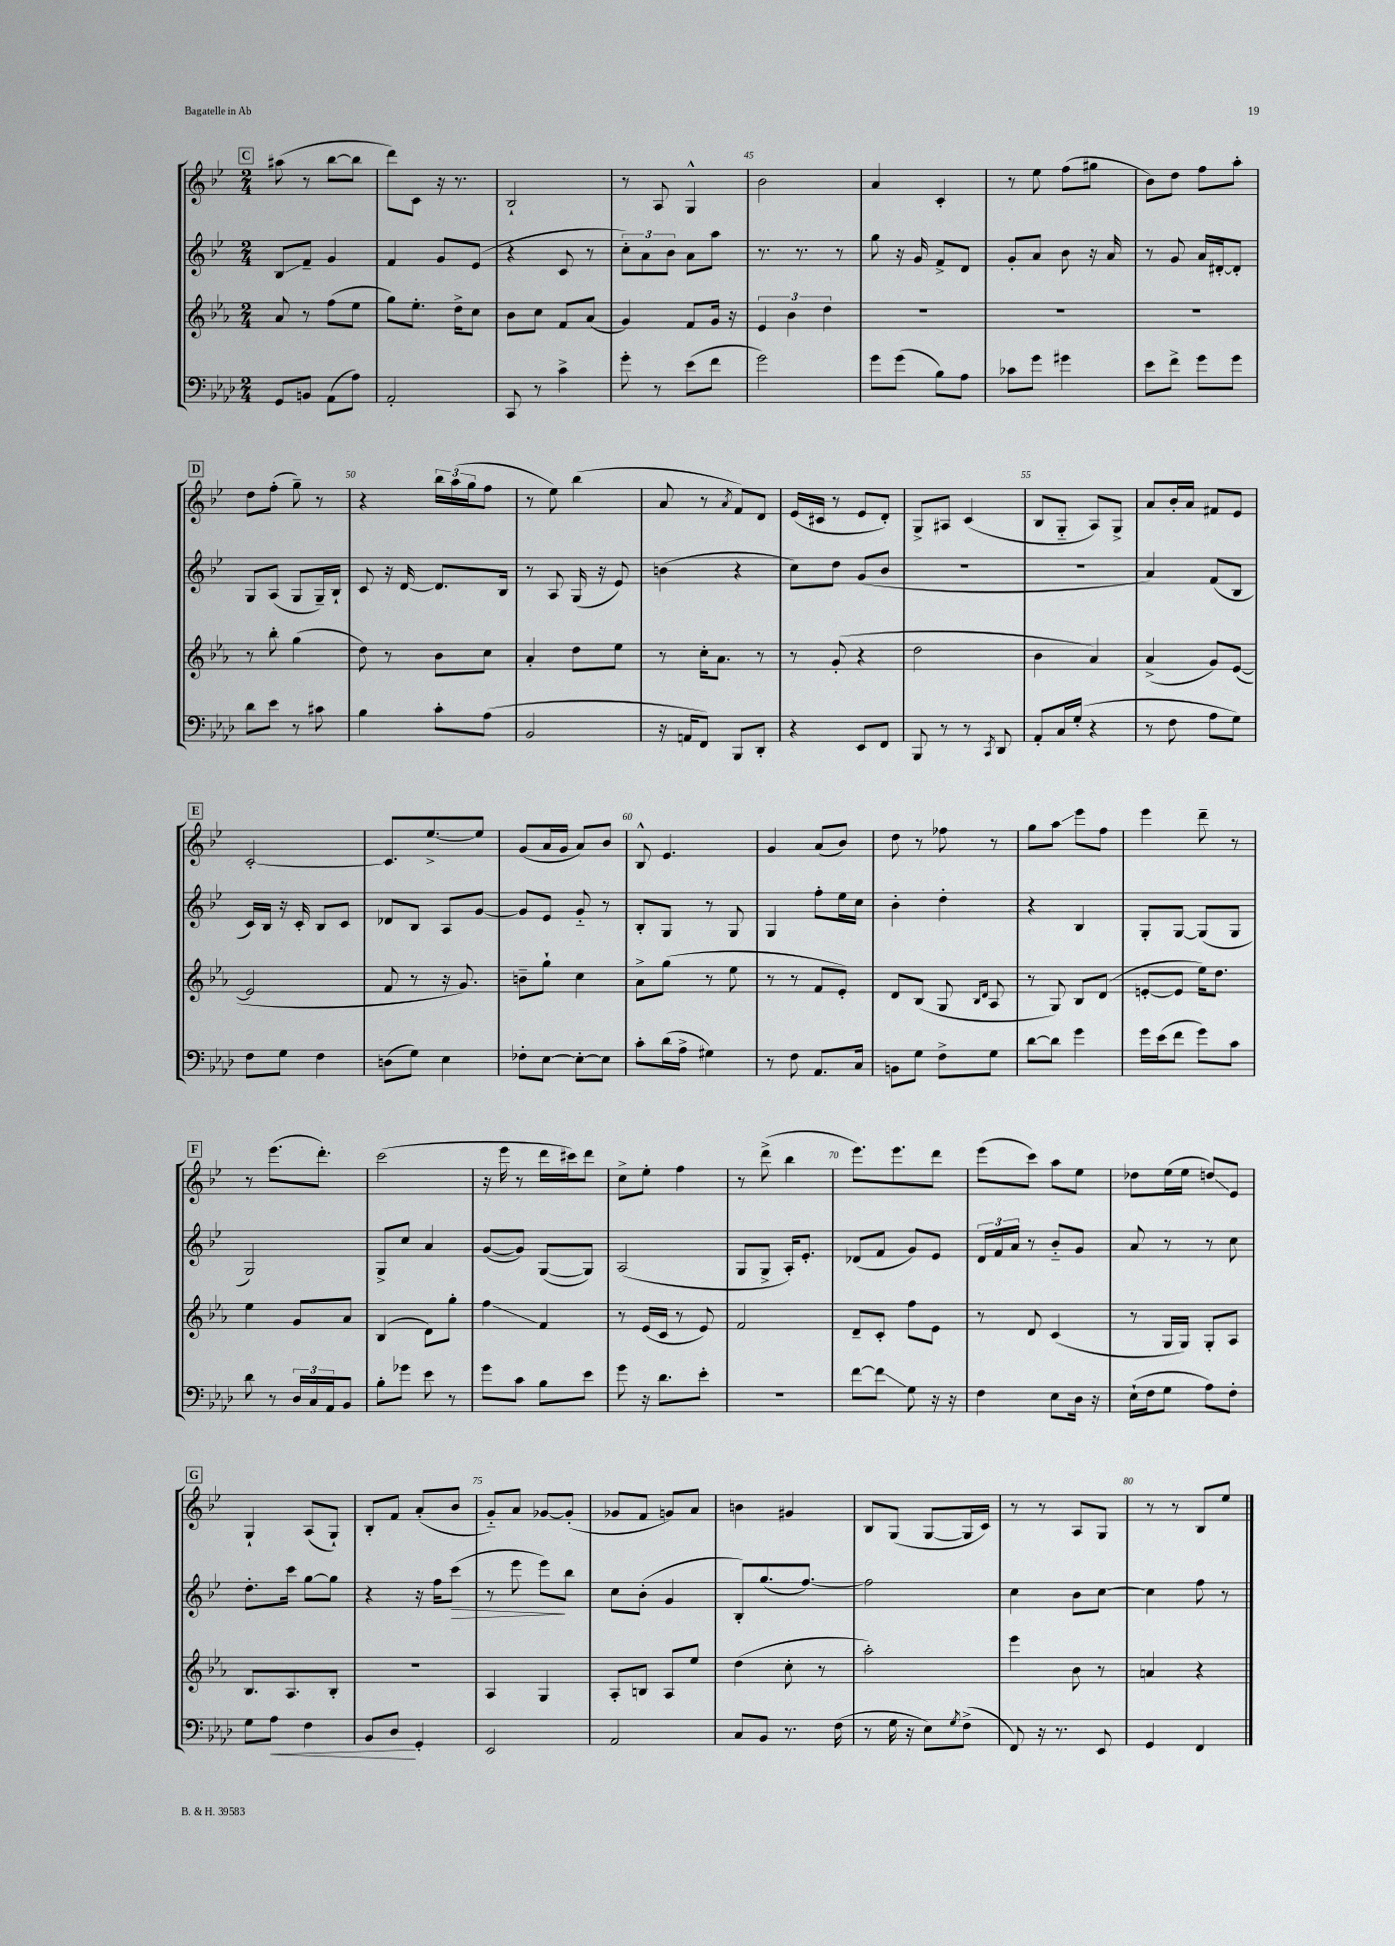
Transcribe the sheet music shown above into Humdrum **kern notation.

**kern	**kern	**kern	**kern
*staff4	*staff3	*staff2	*staff1
*clefF4	*clefG2	*clefG2	*clefG2
*k[b-e-a-d-]	*k[b-e-a-]	*k[b-e-]	*k[b-e-]
*M2/4	*M2/4	*M2/4	*M2/4
8GG	8a-	8B-	(8aa#
8BB	8r	8f~	8r
(8AA-	(8ff	4g	[8bb-
8A-)	8ee-	.	8bb-]
=	=	=	=
2AA-'	8gg)	4f	8ddd)
.	8.ee-'	.	8c
.	.	8g	16r
.	16dd^	.	8.r
.	8cc	(8e-	.
=	=	=	=
8CC	8b-	4r	2B-`
8r	8cc	.	.
4c^	8f	8c	.
.	(8a-	8r	.
=	=	=	=
8g'	4g)	12cc')	8r
.	.	12a	.
8r	.	.	8A
.	.	12b-	.
(8e-	8f	8a	4G^^
8f	16g	8aa	.
.	16r	.	.
=	=	=	=
2g)	6e-	8.r	2b-
.	6b-	.	.
.	.	8.r	.
.	6dd	.	.
.	.	8r	.
=	=	=	=
8g	2r	8gg	4a
(8g	.	16r	.
.	.	16g	.
8B-)	.	8f^	4c'
8A-	.	8d	.
=	=	=	=
8c-	2r	8g'	8r
8g	.	8a	8ee-
4g#	.	8b-	(8ff
.	.	16r	8gg#
.	.	16a	.
=	=	=	=
8e-	2r	8r	8b-)
8f^	.	8g	8dd
8g	.	16a	8ff
.	.	[16d#'	.
8g	.	8d#']	8aa'
=	=	=	=
8d-	8r	8G	8dd
8e-	8bb-'	(8A	(8ff'
8r	(4gg	8G	8gg~)
8c#	.	16G~)	8r
.	.	16B-`	.
=	=	=	=
4B-	8dd)	8c	4r
.	8r	16r	.
.	.	[16d	.
8c'	8b-	8.d]	24bb-
.	.	.	(24aa
.	.	.	24gg
(8A-	8cc	.	8ff
.	.	16B-	.
=	=	=	=
2BB-	4a-'	8r	8r
.	.	8A	8ee-)
.	8dd	(16G	(4bb-
.	.	16r	.
.	8ee-	8e-)	.
=	=	=	=
16r	8r	(4b	8a
16AA	.	.	.
8FF)	16cc'	.	8r
.	8.a-	.	.
.	.	.	8qa
8BBB-	.	4r	8f)
8DD-'	8r	.	8d
=	=	=	=
4r	8r	8cc)	(16e-
.	.	.	16c#
.	(8g'	8dd	8r
8EE-	4r	(8g	8e-
8FF	.	8b-	8d')
=	=	=	=
8BBB-	2dd	2r	8G^
8r	.	.	8A#
8r	.	.	(4c
8qCC	.	.	.
8DD-	.	.	.
=	=	=	=
8AA-'	4b-	2r	8B-
16C	.	.	8G'~
(16G'	.	.	.
4r	4a-)	.	8A)
.	.	.	8G^
=	=	=	=
8r	(4a-^	4a)	8a
8F	.	.	16b-'
.	.	.	16a
8A-	8g)	(8f	8f#
8G)	([8e-	8B-	8e-
=	=	=	=
8F	2e-]	16c)	[2c'
.	.	16B-	.
8G	.	16r	.
.	.	16c'	.
4F	.	8B-	.
.	.	8c	.
=	=	=	=
(8D	8f	8d-	8.c]
8G)	8r	8B-	.
.	.	.	[8.ee-^
4E-	16r	8A	.
.	8.g)	.	.
.	.	[8g	8ee-]
=	=	=	=
8F-'	8b~	8g]	(8g
[8E-	8gg`	8e-	16a
.	.	.	16g
8E-'_	4cc	8g'~	8a)
8E-]	.	8r	8b-
=	=	=	=
8c'	8a-^	8B-'	8B-^^
(16d-	(8gg	8G	4.e-
16A-^	.	.	.
4G#)	8r	8r	.
.	8ee-	8G	.
=	=	=	=
8r	8r	4G	4g
8F	8r	.	.
8.AA-	8f	8ff'	(8a
.	8e-')	16ee-	8b-)
16C	.	16cc	.
=	=	=	=
8BB	8d	4b-'	8dd
8G	(8B-	.	8r
8F^	8G	4dd'	8ff-
.	16qqB-	.	.
.	16qqd	.	.
8G	8A-	.	8r
=	=	=	=
[8d-	8r	4r	8gg
8d-]	8G)	.	8aa
4g	8B-	4B-	8eee-
.	(8d	.	8ff
=	=	=	=
16g	[8e'	8G'	4eee-
(16e-	.	.	.
8f	8e]	[8G	.
8g)	16ee-)	(8G]	8ddd~
.	8.dd	.	.
8c	.	8G	8r
=	=	=	=
8d-	4ee-	2G)	8r
8r	.	.	(8.eee-
24D-	8g	.	.
24C	.	.	.
.	.	.	8.ddd')
24AA-	.	.	.
8BB-	8a-	.	.
=	=	=	=
8B-'	(4B-	8G^	(2ccc
8g-	.	8cc	.
8e-	8d)	4a	.
8r	8gg'	.	.
=	=	=	=
8g	4ff	([8g	16r
.	.	.	16eee-
8c	.	8g])	8r
8B-	4f	([8G	16ddd
.	.	.	16ccc#)
8e-	.	8G])	8ddd
=	=	=	=
8g	8r	(2A	8cc^
16r	(16e-	.	8ee-'
8.d-	16c	.	.
.	8r	.	4ff
8e-'	8e-)	.	.
=	=	=	=
2r	2f	8G	8r
.	.	8G^	(8ddd^
.	.	16A')	4bb-
.	.	8.e-'	.
=	=	=	=
[8f	8d~	(8d-	8.eee-)
8f]	8c'	8f	.
.	.	.	8.eee-
8G	8ff	8g)	.
16r	8e-	8e-	8ddd
16r	.	.	.
=	=	=	=
4F	8r	24d	(8eee-
.	.	24f	.
.	.	24a	.
.	8d	8r	8ccc)
8E-	(4c	8b-'~	8aa
16D-	.	8g	8ee-
16r	.	.	.
=	=	=	=
(16E-`	8r	8a	8dd-
16F	.	.	.
8G	16G	8r	(16ee-
.	16G)	.	16ee-
8A-)	8G'	8r	8dd)
8F'	8A-	8cc	8e-
=	=	=	=
8G	8.B-	8.dd'	4G`
8A-	.	.	.
.	8.A-	16ccc	.
4F	.	[8gg	(8A
.	8B-'	8gg]	8G`)
=	=	=	=
8BB-	2r	4r	8B-'
8D-	.	.	8f
4GG'	.	16r	(8a'
.	.	16ff	.
.	.	(8ccc	8b-
=	=	=	=
2EE-	4A-	8r	8g'~)
.	.	8eee-	8a
.	4G	8eee-)	[8g-
.	.	8bb-	(8g-']
=	=	=	=
2AA-	8A-'	8cc	8g-
.	8B	(8b-'	8f
.	8A-	4g	8g)
.	8ee-	.	8a
=	=	=	=
8C	(4dd	8B-')	4b
8BB-	.	(8.gg	.
8.r	8cc'	.	4g#
.	.	[8.ff)	.
.	8r	.	.
(16F	.	.	.
=	=	=	=
8r	2aa-')	2ff]	8B-
16G	.	.	(8G
16r	.	.	.
8E-)	.	.	[8G
8qG	.	.	.
(8F^	.	.	16G]
.	.	.	16c)
=	=	=	=
8FF)	4eee-	4cc	8r
16r	.	.	8r
8.r	.	.	.
.	8b-	8b-	8A
8EE-	8r	[8cc	8G
=	=	=	=
4GG	4a	4cc]	8r
.	.	.	8r
4FF	4r	8ff	8B-
.	.	8r	8ee-
==	==	==	==
*-	*-	*-	*-
